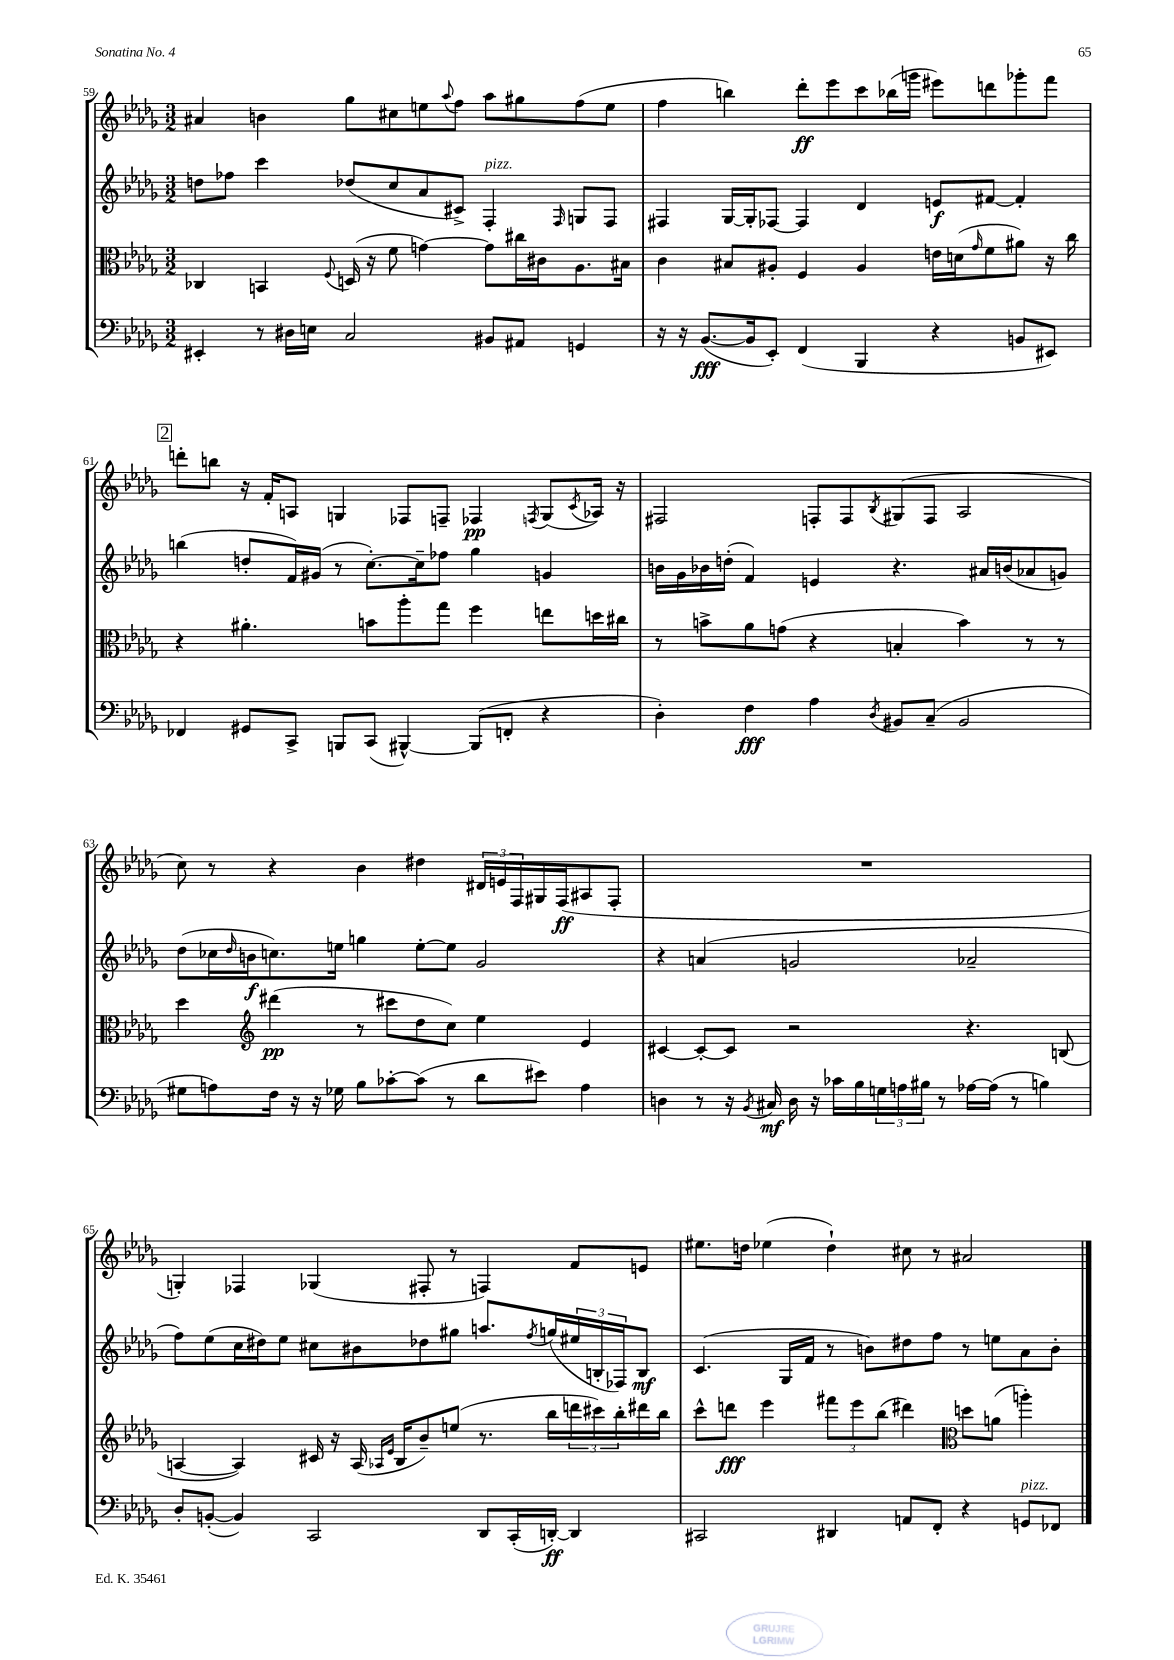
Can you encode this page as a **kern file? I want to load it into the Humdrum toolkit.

**kern	**dynam	**kern	**dynam	**kern	**dynam	**kern	**dynam
*part4	*part4	*part3	*part3	*part2	*part2	*part1	*part1
*staff4	*staff4	*staff3	*staff3	*staff2	*staff2	*staff1	*staff1
*clefF4	*	*clefC3	*	*clefG2	*	*clefG2	*
*k[b-e-a-d-g-]	*	*k[b-e-a-d-g-]	*	*k[b-e-a-d-g-]	*	*k[b-e-a-d-g-]	*
*M3/2	*	*M3/2	*	*M3/2	*	*M3/2	*
=59	=59	=59	=59	=59	=59	=59	=59
4EE#X'/	.	4C-X/	.	8ddn\L	.	4a#X/	.
.	.	.	.	8ff-X\J	.	.	.
8r	.	4BBn/	.	4ccc\	.	4bn\	.
16D#X\LL	.	.	.	.	.	.	.
16En\JJ	.	.	.	.	.	.	.
.	.	8qqF/	.	.	.	.	.
2C/	.	(16Dn/	.	(8dd-X/L	.	8gg-\L	.
.	.	16r	.	.	.	.	.
.	.	8f\	.	8cc/	.	8cc#X\	.
.	.	[4gn\)	.	8a-/	.	8een\	.
.	.	.	.	.	.	8qqaa-/	.
.	.	.	.	8c#X^/J)	.	8ff\J	.
!	!	!	!	!LO:TX:a:i:t=pizz.	!	!	!
8BB#X/L	.	8g\L]	.	4F'/	.	8aa-\L	.
8AA#X/J	.	16cc#X\L	.	.	.	8gg#X\	.
.	.	16c#X\J	.	.	.	.	.
.	.	.	.	16qqF/	.	.	.
4GGn/	.	8.A-\	.	8Gn/L	.	(8ff\	.
.	.	.	.	8F/J	.	8ee\J	.
.	.	16B#X\Jk	.	.	.	.	.
=60	=60	=60	=60	=60	=60	=60	=60
16r	.	4c\	.	4F#X/	.	4ff\	.
16r	.	.	.	.	.	.	.
([8.BB-/L	fff	.	.	.	.	.	.
.	.	8B#X/L	.	[16G-/LL	.	4bbn\)	.
16BB-/k]	.	.	.	16G-'/J]	.	.	.
8EE-'/J)	.	8A#X'/J	.	[8F-X/J	.	.	.
(4FF/	.	4F/	.	4F-/]	.	8ddd-'\L	ff
.	.	.	.	.	.	8eee-\	.
4BBB-/	.	4A#/	.	4d-/	.	8ccc\	.
.	.	.	.	.	.	(16bb-X\L	.
.	.	.	.	.	.	16gggn\JJ	.
4r	.	16en\LL	.	8en/L	f	8eee#X\L)	.
.	.	(16dn\J	.	.	.	.	.
.	.	16qqg-/	.	.	.	.	.
.	.	8f\	.	[8f#X/J	.	8dddn\	.
8BBn/L	.	8a#X\J)	.	4f#'/]	.	8ggg-X'\	.
8EE#X/J)	.	16r	.	.	.	8fff\J	.
.	.	16cc\	.	.	.	.	.
!!LO:LB:g=z
!!LO:REH:place=s1:t=2
=61	=61	=61	=61	=61	=61	=61	=61
4FF-X/	.	4r	.	(4bbn\	.	8dddn'\L	.
.	.	.	.	.	.	8bbn\J	.
8GG#X/L	.	4.a#X'\	.	8ddn'/L	.	16r	.
.	.	.	.	.	.	16f'/KL	.
8CC^/J	.	.	.	16f/L)	.	8An/J	.
.	.	.	.	(16g#X/JJ	.	.	.
8BBBn/L	.	.	.	8r	.	4Gn/	.
(8CC/J	.	8bn\L	.	[8.cc'\L)	.	.	.
[4BBB#X^^/)	.	8aa-'\	.	.	.	8F-X/L	.
.	.	.	.	16cc~\k]	.	.	.
.	.	8gg-\J	.	8ff-X\J	.	8Fn~/J	.
(8BBB#/L]	.	4ff\	.	4gg-\	.	4F-X/	pp
8FFn'/J	.	.	.	.	.	.	.
.	.	.	.	.	.	8qFn/	.
4r	.	8een\L	.	4gn/	.	(8G/L	.
.	.	.	.	.	.	8qc/	.
.	.	16ddn\L	.	.	.	16A-X/Jk)	.
.	.	16cc#X\JJ	.	.	.	16r	.
=62	=62	=62	=62	=62	=62	=62	=62
4D-'\)	.	8r	.	16bn\LL	.	2F#X/	.
.	.	.	.	16g-\	.	.	.
.	.	8bn^\L	.	16b-X\	.	.	.
.	.	.	.	(16ddn'\JJ	.	.	.
4F\	fff	8a-\	.	4f/)	.	.	.
.	.	(8gn\J	.	.	.	.	.
4A-\	.	4r	.	4en/	.	8Fn'/L	.
.	.	.	.	.	.	8F/	.
8qD-/	.	.	.	.	.	8qB-/	.
8BB#X/L	.	4Bn'/	.	4.r	.	(8G#X/	.
(8C~/J	.	.	.	.	.	8F/J	.
2BB#/	.	4b\)	.	.	.	2A-/	.
.	.	.	.	16a#X/LL	.	.	.
.	.	.	.	(16bn/J	.	.	.
.	.	8r	.	8a-X/	.	.	.
.	.	8r	.	8gn/J)	.	.	.
!!LO:LB:g=z
=63	=63	=63	=63	=63	=63	=63	=63
8G#X\L	.	4dd-\	.	(8dd-\L	.	8cc\)	.
8An\)	.	.	.	16cc-X\L	.	8r	.
.	.	.	.	16qqdd-/	.	.	.
.	.	.	.	16bn\J	f	.	.
*	*	*clefG2	*	*	*	*	*
16F\Jk	.	(4ddd#X\	pp	8.ccn\)	.	4r	.
16r	.	.	.	.	.	.	.
16r	.	.	.	.	.	.	.
16G-X\	.	.	.	16een\Jk	.	.	.
8B-\L	.	8r	.	4ggn\	.	4b-\	.
[8c-X'\	.	8ccc#X\L	.	.	.	.	.
(8c-\J]	.	8dd-\	.	[8ee'\L	.	4dd#X\	.
8r	.	8cc\J)	.	8ee\J]	.	.	.
8d-\L	.	4ee-\	.	2g-/	.	24d#X/LL	.
.	.	.	.	.	.	24en/	.
.	.	.	.	.	.	24F/	.
8e#X\J)	.	.	.	.	.	16G#X/	.
.	.	.	.	.	.	(16F/J	ff
4A\	.	4e-/	.	.	.	8A#X/	.
.	.	.	.	.	.	8F'/J	.
=64	=64	=64	=64	=64	=64	=64	=64
4Dn\	.	[4c#X/	.	4r	.	1.r	.
8r	.	8c#'/L_	.	(4an/	.	.	.
16r	.	8c#/J]	.	.	.	.	.
8qBB-/	.	.	.	.	.	.	.
16C#X/	mf	.	.	.	.	.	.
16D\	.	2r	.	2gn/	.	.	.
16r	.	.	.	.	.	.	.
16c-X\LL	.	.	.	.	.	.	.
16B-\	.	.	.	.	.	.	.
24Gn\	.	.	.	.	.	.	.
24An\	.	.	.	.	.	.	.
24B#X\JJ	.	.	.	.	.	.	.
8r	.	.	.	.	.	.	.
[16A-X\LL	.	4.r	.	2a-X~/	.	.	.
(16A-\JJ]	.	.	.	.	.	.	.
8r	.	.	.	.	.	.	.
4Bn\)	.	.	.	.	.	.	.
.	.	(8Bn/	.	.	.	.	.
!!LO:LB:g=z
=65	=65	=65	=65	=65	=65	=65	=65
8D-'/L	.	[4An/	.	8ff\L)	.	4Gn'/)	.
([8BBn'/J	.	.	.	(8ee-\	.	.	.
4BB/])	.	4A/])	.	16cc\L	.	4F-X/	.
.	.	.	.	16dd#X\J)	.	.	.
.	.	.	.	8ee-\J	.	.	.
2CC/	.	16c#X/	.	8cc#X\L	.	(4G-X/	.
.	.	16r	.	.	.	.	.
.	.	(16A/	.	8b#X\	.	.	.
.	.	16qqA-X/LL	.	.	.	.	.
.	.	16qqe-/JJ	.	.	.	.	.
.	.	16B-/KL	.	.	.	.	.
.	.	8b-~/)	.	8dd-X\	.	8F#X'/	.
.	.	(8een/J	.	8gg#X\J	.	8r	.
8DD-/L	.	8.r	.	8.aan/L	.	4Fn/)	.
(16CC'/L	.	.	.	.	.	.	.
.	.	.	.	8qff/	.	.	.
[16DDn'/JJ)	ff	16bb-\LL	.	(16ggn/L	.	.	.
4DD/]	.	24dddn\	.	24ee#X/	.	8f/L	.
.	.	24ccc#X\)	.	24Bn'/	.	.	.
.	.	24bb-'\	.	24F-X/J)	.	.	.
.	.	16ddd#X\	.	8B/J	mf	8en/J	.
.	.	16bb-\JJ	.	.	.	.	.
=66	=66	=66	=66	=66	=66	=66	=66
2CC#X/	.	8ccc^^\L	.	(4.c/	.	8.ee#X\L	.
.	.	8dddn\J	fff	.	.	.	.
.	.	.	.	.	.	16ddn\Jk	.
.	.	4eee-\	.	.	.	(4ee-X\	.
.	.	.	.	16G-/LL	.	.	.
.	.	.	.	16f/JJ	.	.	.
4DD#X/	.	12fff#X\L	.	8r	.	4dd`\)	.
.	.	12eee-\	.	.	.	.	.
.	.	.	.	8bn\L)	.	.	.
.	.	(12bb-\J	.	.	.	.	.
8AAn/L	.	4ddd#X\)	.	8dd#X\	.	8cc#X\	.
8FF'/J	.	.	.	8ff\J	.	8r	.
*	*	*clefC3	*	*	*	*	*
4r	.	8ddn\L	.	8r	.	2a#X/	.
.	.	(8an\J	.	8een\L	.	.	.
!LO:TX:a:i:t=pizz.	!	!	!	!	!	!	!
8GGn/L	.	4aan'\)	.	8a-\	.	.	.
8FF-X/J	.	.	.	8b'\J	.	.	.
==	==	==	==	==	==	==	==
*-	*-	*-	*-	*-	*-	*-	*-
